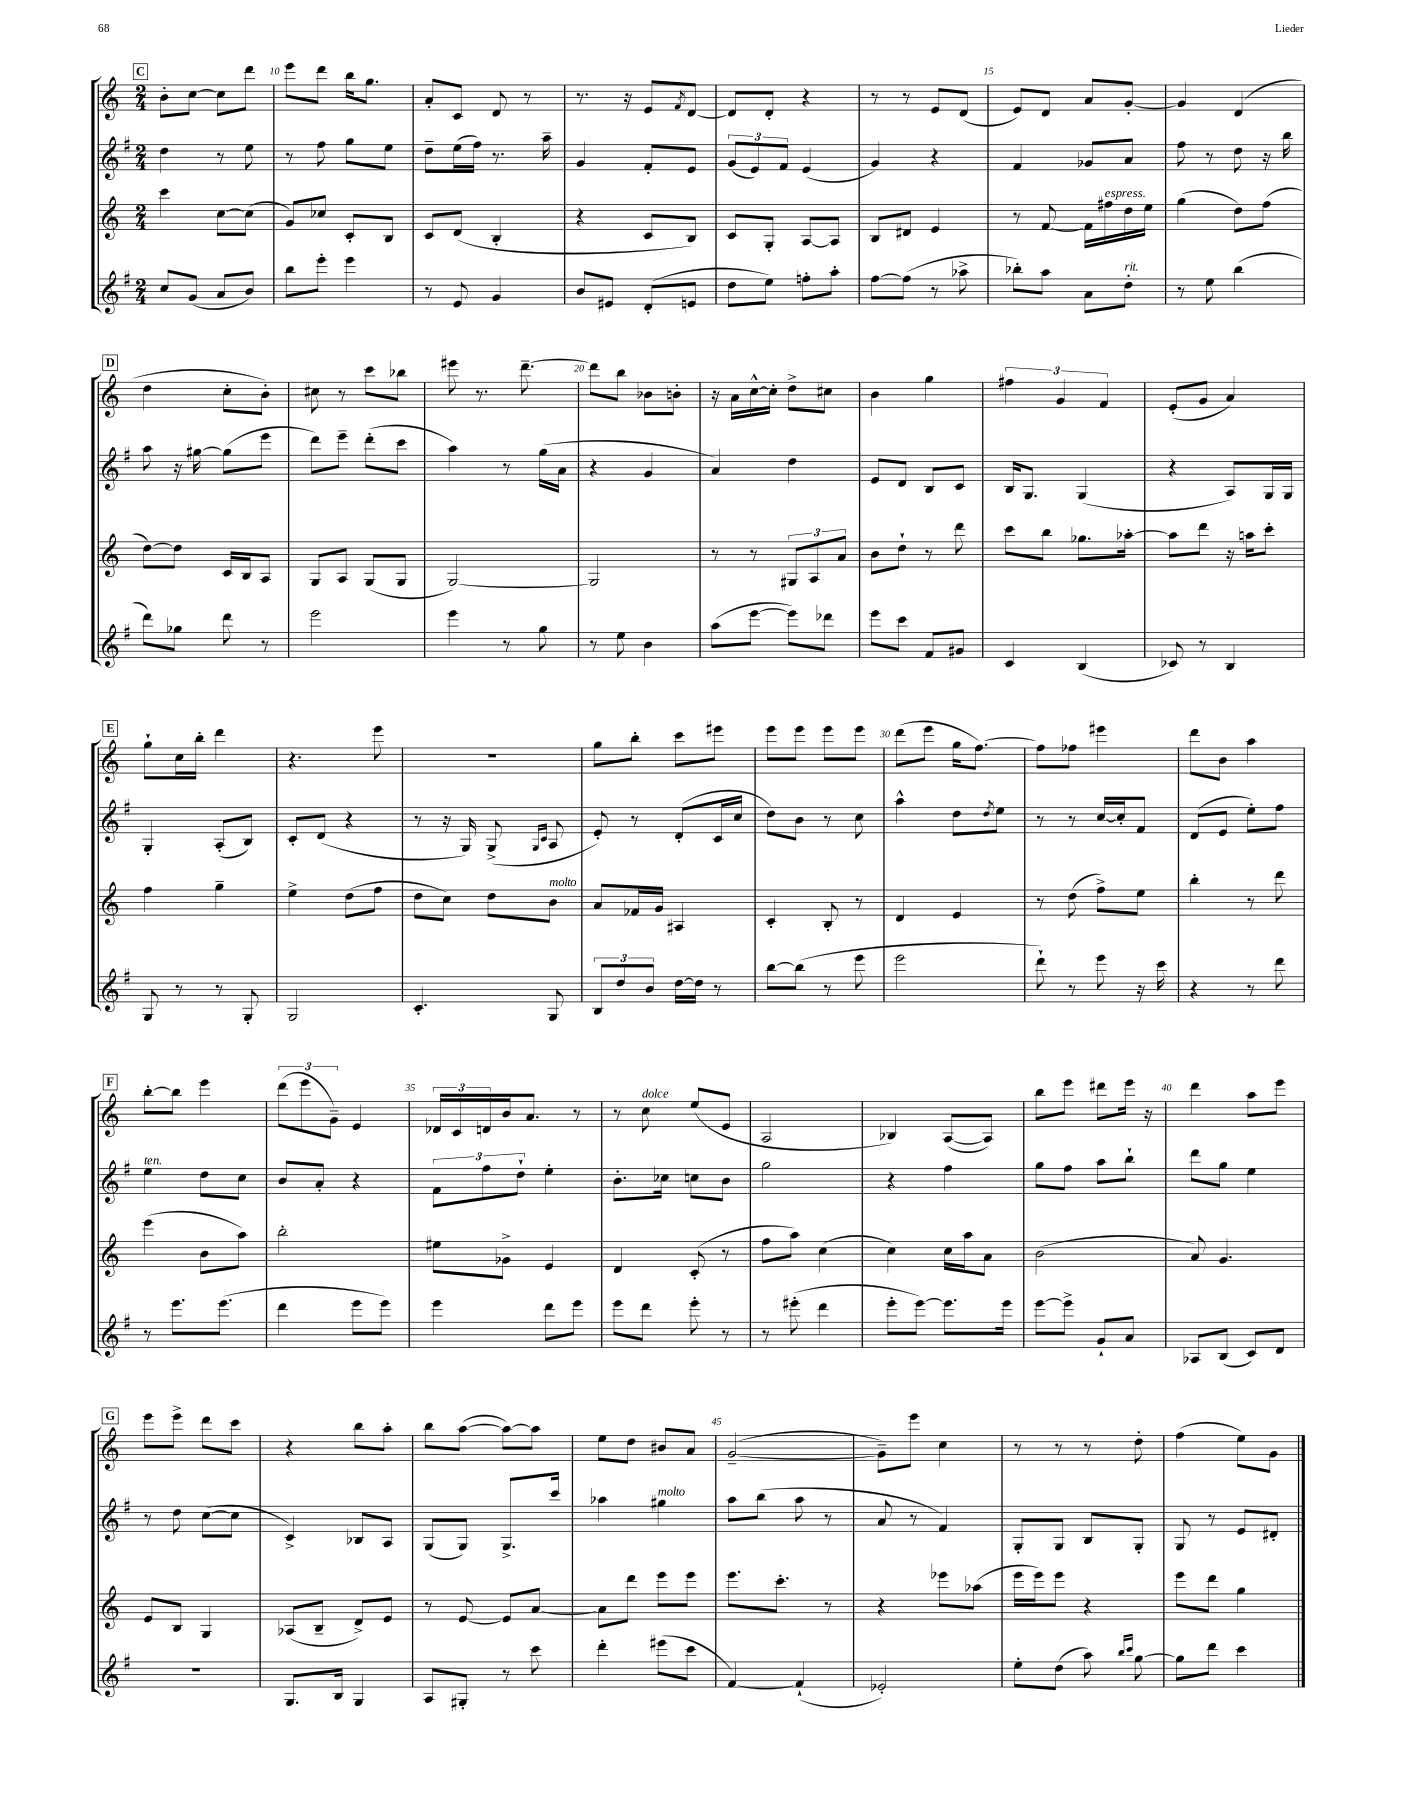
<<
\new StaffGroup <<
\new Staff = "s0" {
    \clef treble \key c \major \numericTimeSignature \time 2/4
    \mark \markup { \box "C" } b'8-. c''8~ c''8 d'''8 |
    e'''8 d'''8 b''16 g''8. |
    a'8-. c'8 d'8 r8 |
    r8. r16 e'8 \acciaccatura { f'8 } d'8~ |
    d'8 d'8-. r4 |
    r8 r8 e'8 d'8( |
    e'8) d'8 a'8 g'8~-. |
    g'4 d'4( |
    \mark \markup { \box "D" } d''4 c''8-. b'8-.) |
    cis''8 r8 c'''8 bes''8 |
    eis'''8 r8. d'''8.~-- |
    d'''8 b''8 bes'8 b'8-. |
    r16 a'16 c''16~-^ c''16-. d''8-> cis''8 |
    b'4 g''4 |
    \tuplet 3/2 { fis''4 g'4 f'4 } |
    e'8-.( g'8 a'4) |
    \mark \markup { \box "E" } g''8-! c''16 b''16-. d'''4 |
    r4. e'''8 |
    r2 |
    g''8 b''8-. c'''8 eis'''8 |
    e'''8 e'''8 e'''8 e'''8 |
    d'''8( e'''8 g''16 f''8.~) |
    f''8 fes''8 eis'''4 |
    d'''8 b'8 a''4 |
    \mark \markup { \box "F" } b''8~-. b''8 e'''4 |
    \tuplet 3/2 { d'''8( e'''8 g'8--) } e'4 |
    \tuplet 3/2 { des'16 c'16 d'16 } b'16 a'8. r8 |
    r8 c''8^\markup { \italic "dolce" } e''8( e'8 |
    a2 |
    bes4) a8~( a8) |
    b''8 e'''8 dis'''8 e'''16 r16 |
    d'''4 a''8 e'''8 |
    \mark \markup { \box "G" } e'''8 e'''8-> d'''8 c'''8 |
    r4 b''8 a''8-. |
    b''8 a''8~( a''8~) a''8 |
    e''8 d''8 bis'8 a'8 |
    g'2~--( |
    g'8--) e'''8 c''4 |
    r8 r8 r8 d''8-. |
    f''4( e''8) g'8 \bar "|." |
}
\new Staff = "s1" {
    \clef treble \key g \major \numericTimeSignature \time 2/4
    \mark \markup { \box "C" } d''4 r8 e''8 |
    r8 fis''8 g''8 e''8 |
    d''8-- e''16( fis''16) r8. a''16-- |
    g'4 fis'8-. e'8 |
    \tuplet 3/2 { g'8( e'8) fis'8 } e'4( |
    g'4) r4 |
    fis'4 ges'8 a'8 |
    fis''8 r8 d''8 r16 b''16 |
    \mark \markup { \box "D" } a''8 r16 gis''16~ gis''8( e'''8 |
    d'''8) e'''8-- d'''8-.( c'''8 |
    a''4) r8 g''16( a'16 |
    r4 g'4 |
    a'4) d''4 |
    e'8 d'8 b8 c'8 |
    b16 g8. g4( |
    r4 a8) g16 g16 |
    \mark \markup { \box "E" } g4-. a8-.( b8) |
    c'8-. d'8( r4 |
    r8 r16 g16) g8->( \grace { g16 c'16 } a8 |
    e'8-.) r8 d'8-.( c'16 c''16 |
    d''8) b'8 r8 c''8 |
    a''4-^ d''8 \acciaccatura { d''8 } e''8 |
    r8 r8 c''16~ c''16-. fis'8 |
    d'8( e'8 e''8-.) fis''8 |
    \mark \markup { \box "F" } e''4^\markup { \italic "ten." } d''8 c''8 |
    b'8 a'8-. r4 |
    \tuplet 3/2 { fis'8 fis''8 d''8-! } e''4-. |
    b'8.-. ces''16 c''8 b'8 |
    g''2 |
    r4 fis''4 |
    g''8 fis''8 a''8 b''8-! |
    d'''8 g''8 e''4 |
    \mark \markup { \box "G" } r8 d''8 c''8~( c''8 |
    c'4->) bes8 a8 |
    g8( g8) g8.-> c'''16 |
    aes''4 gis''4^\markup { \italic "molto" } |
    a''8 b''8( a''8 r8 |
    a'8 r8 fis'4) |
    g8-. g8 b8 g8-. |
    g8 r8 e'8 dis'8-. \bar "|." |
}
\new Staff = "s2" {
    \clef treble \key c \major \numericTimeSignature \time 2/4
    \mark \markup { \box "C" } c'''4 c''8~ c''8( |
    g'8) ces''8 c'8-. b8 |
    c'8 d'8( b4-. |
    r4 c'8 b8) |
    c'8 g8-. a8~ a8 |
    b8 dis'8 e'4 |
    r8 f'8~ f'16 fis''16^\markup { \italic "espress." } d''16 e''16 |
    g''4( d''8) f''8( |
    \mark \markup { \box "D" } d''8~) d''8 c'16 b16 a8 |
    g8 a8 g8( g8 |
    g2~) |
    g2 |
    r8 r8 \tuplet 3/2 { gis8 a8 a'8 } |
    b'8 d''8-! r8 d'''8 |
    c'''8 b''8 ges''8. aes''16~-. |
    aes''8 d'''8 r16 a''16 c'''8-. |
    \mark \markup { \box "E" } f''4 g''4-- |
    e''4-> d''8( f''8 |
    d''8 c''8) d''8 b'8^\markup { \italic "molto" } |
    a'8 fes'16 g'16 ais4 |
    c'4-. b8-. r8 |
    d'4 e'4 |
    r8 d''8( f''8->) e''8 |
    b''4-. r8 d'''8 |
    \mark \markup { \box "F" } e'''4( b'8 a''8) |
    b''2-. |
    eis''8 ges'8-> e'4 |
    d'4 c'8-.( r8 |
    f''8 a''8) c''4( |
    c''4) c''16 a''16 a'8 |
    b'2( |
    a'8) g'4. |
    \mark \markup { \box "G" } e'8 b8 g4 |
    aes8( b8-- d'8->) e'8 |
    r8 e'8~ e'8 a'8~ |
    a'8 d'''8 e'''8 e'''8 |
    e'''8. c'''8.-. r8 |
    r4 ees'''8 aes''8( |
    e'''16 e'''16) e'''8 r4 |
    e'''8 d'''8 g''4 \bar "|." |
}
\new Staff = "s3" {
    \clef treble \key g \major \numericTimeSignature \time 2/4
    \mark \markup { \box "C" } c''8 g'8( a'8 b'8) |
    b''8 e'''8-. e'''4 |
    r8 e'8 g'4 |
    b'8 eis'8 d'8-.( e'8 |
    d''8 e''8) f''8-. a''8-. |
    fis''8~ fis''8( r8 aes''8-> |
    bes''8-.) a''8 a'8 d''8-.^\markup { \italic "rit." } |
    r8 e''8 b''4( |
    \mark \markup { \box "D" } d'''8) ges''8 d'''8 r8 |
    e'''2 |
    e'''4 r8 g''8 |
    r8 e''8 b'4 |
    a''8( e'''8~ e'''8) des'''8 |
    e'''8 c'''8 fis'8 gis'8 |
    c'4 b4( |
    ces'8) r8 b4 |
    \mark \markup { \box "E" } g8 r8 r8 g8-. |
    g2 |
    c'4.-. g8 |
    \tuplet 3/2 { b8 d''8 b'8 } d''16~ d''16 r8 |
    b''8~ b''8( r8 e'''8 |
    e'''2 |
    d'''8-!) r8 e'''8 r16 c'''16 |
    r4 r8 d'''8 |
    \mark \markup { \box "F" } r8 e'''8. e'''8.( |
    d'''4 e'''8 e'''8) |
    e'''4 d'''8 e'''8 |
    e'''8 d'''8 e'''8-. r8 |
    r8 eis'''8-.( d'''4 |
    e'''8-. e'''8~) e'''8. e'''16 |
    e'''8~ e'''8-> g'8-! a'8 |
    aes8 b8( c'8) d'8 |
    \mark \markup { \box "G" } r2 |
    g8. b16 g4 |
    a8 gis8-. r8 c'''8 |
    d'''4-. eis'''8( c'''8 |
    fis'4~) fis'4-!( |
    ees'2-.) |
    e''8-. d''8( a''8) \grace { b''16 c'''16 } g''8~ |
    g''8 d'''8 c'''4 \bar "|." |
}
>>
>>
\layout { \context { \Score currentBarNumber = #9 \override BarNumber.break-visibility = ##(#f #t #t) barNumberVisibility = #(every-nth-bar-number-visible 5) } }
